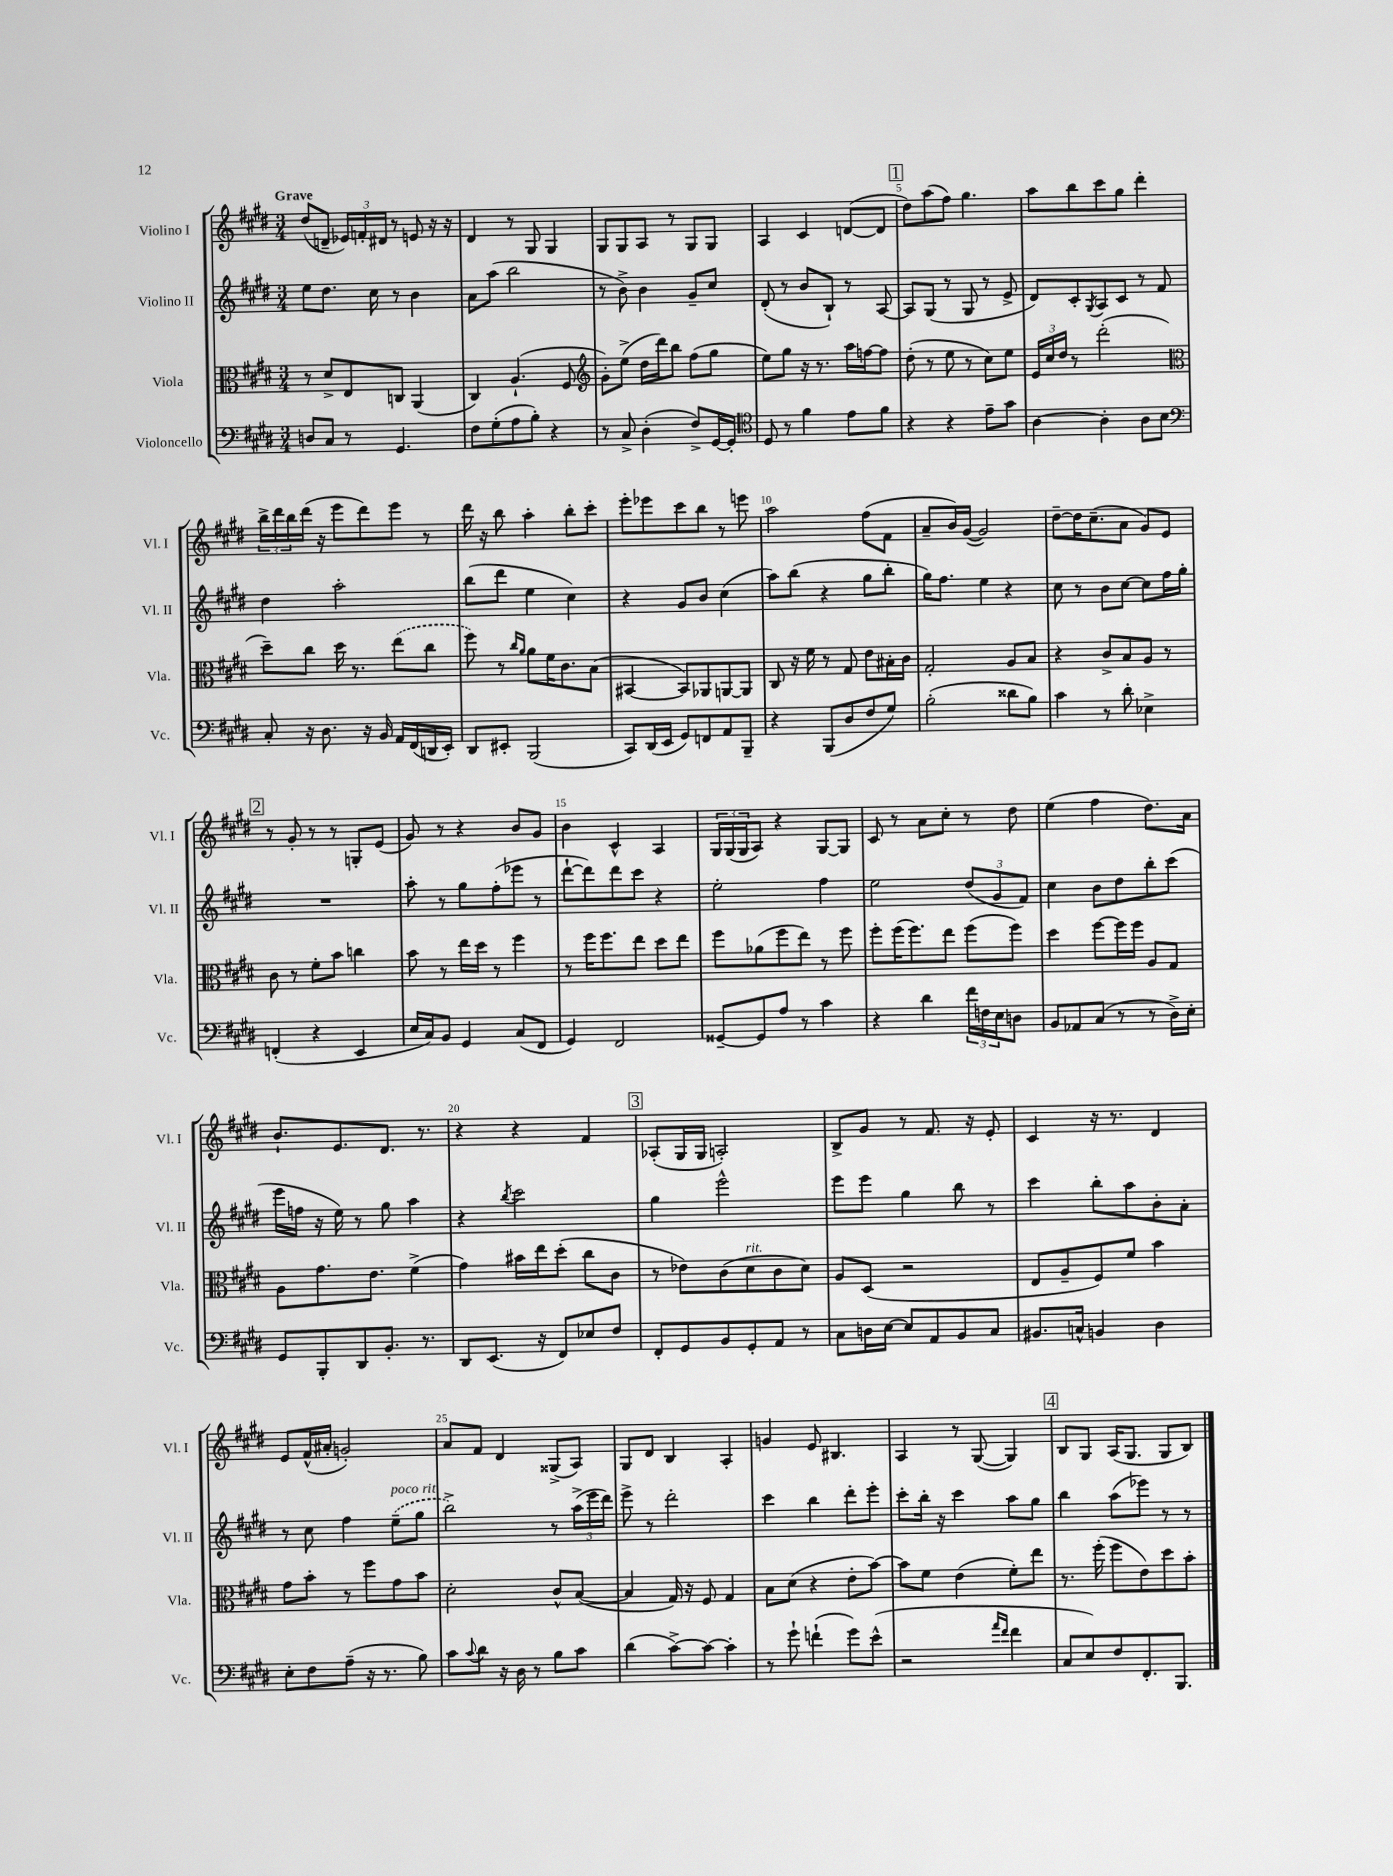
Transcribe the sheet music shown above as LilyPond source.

<<
\new StaffGroup <<
\new Staff = "s0" \with { instrumentName = "Violino I" shortInstrumentName = "Vl. I" } {
    \clef treble \key e \major \numericTimeSignature \time 3/4 \tempo "Grave"
    dis''8( d'8-- \tuplet 3/2 { ees'16) f'16-. dis'16 } r8 e'8 r16 r16 |
    dis'4 r8 gis8 gis4 |
    gis8 gis8 a8 r8 gis8 gis8 |
    a4 cis'4 d'8~( d'8 |
    \mark \markup { \box "1" } dis''8) a''8( fis''8) gis''4. |
    a''8 b''8 cis'''8 gis''8 dis'''4-. |
    \tuplet 3/2 { b''16-> dis'''16 b''16 } dis'''16( r16 e'''8 dis'''8) e'''8 r8 |
    dis'''16 r16 b''8 a''4-. b''8-. cis'''8-. |
    e'''8-. ees'''8 cis'''8 b''8 r8 e'''8 |
    a''2 fis''8( fis'8 |
    a'8-- b'16) gis'16~( gis'2) |
    dis''8~-- dis''16 cis''8.--( a'8 gis'8) e'8 |
    \mark \markup { \box "2" } r8 gis'8-. r8 r8 g8-. e'8( |
    gis'8) r8 r4 b'8 gis'8 |
    b'4 cis'4-^ a4 |
    \tuplet 3/2 { gis16 gis16( gis16 } a8) r4 gis8~ gis8 |
    cis'8 r8 a'8 cis''8-. r8 dis''8 |
    e''4( fis''4 dis''8.) a'16 |
    b'8.-! e'8. dis'8. r8. |
    r4 r4 fis'4 |
    \mark \markup { \box "3" } aes8-.( gis16 gis16 a2-.) |
    b8-> gis'8 r8 fis'8. r16 e'8-. |
    cis'4 r16 r8. dis'4 |
    e'8 fis'16-^( ais'16-. g'2-.) |
    a'8 fis'8 dis'4 gisis8->( a8) |
    gis8 dis'8 b4 a4-. |
    g'4 e'8 bis4. |
    a4 r8 gis8~( gis4) |
    \mark \markup { \box "4" } b8 gis8 a16( gis8. gis8 b8) \bar "|." |
}
\new Staff = "s1" \with { instrumentName = "Violino II" shortInstrumentName = "Vl. II" } {
    \clef treble \key e \major \numericTimeSignature \time 3/4
    e''8 dis''8. cis''16 r8 b'4 |
    a'8 a''8( b''2 |
    r8 b'8->) b'4 gis'8-- cis''8 |
    dis'8-.( r8 b'8 b8-!) r8 a8~ |
    \mark \markup { \box "1" } a8 gis8( r8 gis8 r8 e'8-> |
    dis'8) cis'8-. \acciaccatura { gis8 } a8 cis'8 r8 fis'8 |
    dis''4 a''2-. |
    b''8( dis'''8 e''4 cis''4) |
    r4 gis'8 b'8 cis''4( |
    a''8) b''8( r4 gis''8 b''8-. |
    gis''16) fis''8. e''4 r4 |
    cis''8 r8 b'8 cis''8~ cis''8 fis''16 gis''16-. |
    \mark \markup { \box "2" } R2. |
    a''8-. r8 gis''8 fis''8-.( ees'''8 r8 |
    dis'''8~-! dis'''8) dis'''8 cis'''8 r4 |
    e''2-. fis''4 |
    e''2 \tuplet 3/2 { dis''8( gis'8 fis'8) } |
    cis''4 b'8 dis''8 b''8-. cis'''8( |
    e'''16 f''16 r16 e''16) r8 gis''8 a''4 |
    r4 \acciaccatura { b''8 } cis'''2 |
    \mark \markup { \box "3" } gis''4 e'''2-^ |
    e'''8 e'''8 gis''4 b''8 r8 |
    cis'''4 b''8-. a''8 b'8-. a'8-. |
    r8 cis''8 fis''4 \once \slurDashed e''8--^\markup { \italic "poco rit." }( gis''8 |
    b''2->) r8 \tuplet 3/2 { a''16->( e'''16 dis'''16) } |
    e'''8-> r8 dis'''2-. |
    cis'''4 b''4 dis'''8-. e'''8-. |
    cis'''8-. b''16-. r16 cis'''4 a''8 gis''8 |
    \mark \markup { \box "4" } b''4 a''8( ees'''8) r8 r8 \bar "|." |
}
\new Staff = "s2" \with { instrumentName = "Viola" shortInstrumentName = "Vla." } {
    \clef alto \key e \major \numericTimeSignature \time 3/4
    r8 dis'8-> e8 c8 a,4( |
    cis4) a4.-!( fis8 |
    \clef treble gis'8-.) e''8->( dis''16 dis'''16) b''8 fis''8( gis''8 |
    e''8) gis''8 r16 r8. a''16 f''16~ f''8 |
    \mark \markup { \box "1" } dis''8-.( r8 e''8 r8 cis''8) e''8 |
    \tuplet 3/2 { e'16 cis''16 dis''16 } r8 dis'''2-.( |
    \clef alto dis''8--) cis''8 dis''16 r8. \once \slurDashed e''8( cis''8 |
    fis''8) r8 \grace { cis''16 a'16 } a'8 fis'16 cis'8. b8( |
    bis,4~ bis,8) aes,8 a,8~ a,8 |
    cis8 r16 fis'16 r8 gis8 e'8 bis16-. cis'16 |
    gis2-. a8 b8 |
    r4 cis'8-> b8 a8 r8 |
    \mark \markup { \box "2" } cis'8 r8 fis'8-. b'8 c''4 |
    b'8 r8 e''16 dis''16 r8 fis''4 |
    r8 fis''16 fis''8. e''8 dis''8 e''8 |
    fis''8 aes'8( fis''8 e''8) r8 fis''8 |
    fis''8-. fis''16( fis''8.) e''8 fis''8( fis''8) |
    dis''4 fis''8~ fis''16 fis''16 a8 gis8 |
    a8 gis'8. e'8. fis'4->( |
    gis'4) bis'16 e''16 dis''8-.( cis''8 cis'8 |
    \mark \markup { \box "3" } r8 ees'8) cis'8( dis'8^\markup { \italic "rit." } cis'8 dis'8) |
    a8 dis8( r2 |
    e8 a8-- fis8) fis'8 b'4 |
    gis'8 b'8-. r8 fis''8 gis'8 b'8 |
    dis'2-. cis'8-^ b8~( |
    b4 gis16) r16 fis8 gis4 |
    b8 dis'8( r4 e'8-. b'8~) |
    b'8 fis'8 e'4( fis'8-.) e''8 |
    \mark \markup { \box "4" } r8. fis''16-.( fis''8 e'8) dis''8 b'8-. \bar "|." |
}
\new Staff = "s3" \with { instrumentName = "Violoncello" shortInstrumentName = "Vc." } {
    \clef bass \key e \major \numericTimeSignature \time 3/4
    d8 cis8 r8 gis,4. |
    fis8 gis8-.( a8 b8-.) r4 |
    r8 cis8-> dis4-.( fis8->) gis,16~ gis,16-. |
    \clef tenor dis8 r8 fis'4 e'8 fis'8 |
    \mark \markup { \box "1" } r4 r4 e'8-- gis'8 |
    a4~ a4-. a8 b8 |
    \clef bass cis8-. r16 dis8. r16 b,16 a,16 fis,16( d,16 e,16-.) |
    dis,8 eis,8-. b,,2( |
    cis,8) dis,16( e,16 gis,8) f,8 a,8 b,,8-- |
    r4 b,,8( dis8 fis8 gis8) |
    b2-.( disis'8 b8) |
    cis'4 r8 dis'8-. ees4-> |
    \mark \markup { \box "2" } f,4-.( r4 e,4 |
    e16 cis16) b,8 gis,4 cis8( fis,8 |
    gis,4) fis,2 |
    gisis,8~-- gisis,8 a8 r8 cis'4 |
    r4 dis'4 \tuplet 3/2 { fis'16 f16 e16 } d8 |
    b,8 aes,8 cis8( r8 r8 dis16->) e16-. |
    gis,8 b,,8-. dis,8 b,8.-. r8. |
    dis,8 e,8.( r16 fis,8) ees8 fis8 |
    \mark \markup { \box "3" } fis,8-. gis,8 b,8 gis,8-. a,8 r8 |
    cis8 d16 e16~ e8 a,8 b,8 cis8 |
    bis,8. c16-^ b,4 dis4 |
    e8-. fis8 a8--( r16 r8. b8) |
    cis'8 \appoggiatura { cis'8 } dis'8 r16 dis16 r8 b8 cis'8 |
    dis'4( cis'8~->) cis'8~ cis'4-. |
    r8 gis'8-! f'4-!( gis'8) e'8-^( |
    r2 \grace { a'16 fis'16 } fis'4 |
    \mark \markup { \box "4" } cis8 e8) fis8 fis,8.-. b,,8. \bar "|." |
}
>>
>>
\layout { \context { \Score \override BarNumber.break-visibility = ##(#f #t #t) barNumberVisibility = #(every-nth-bar-number-visible 5) } }
